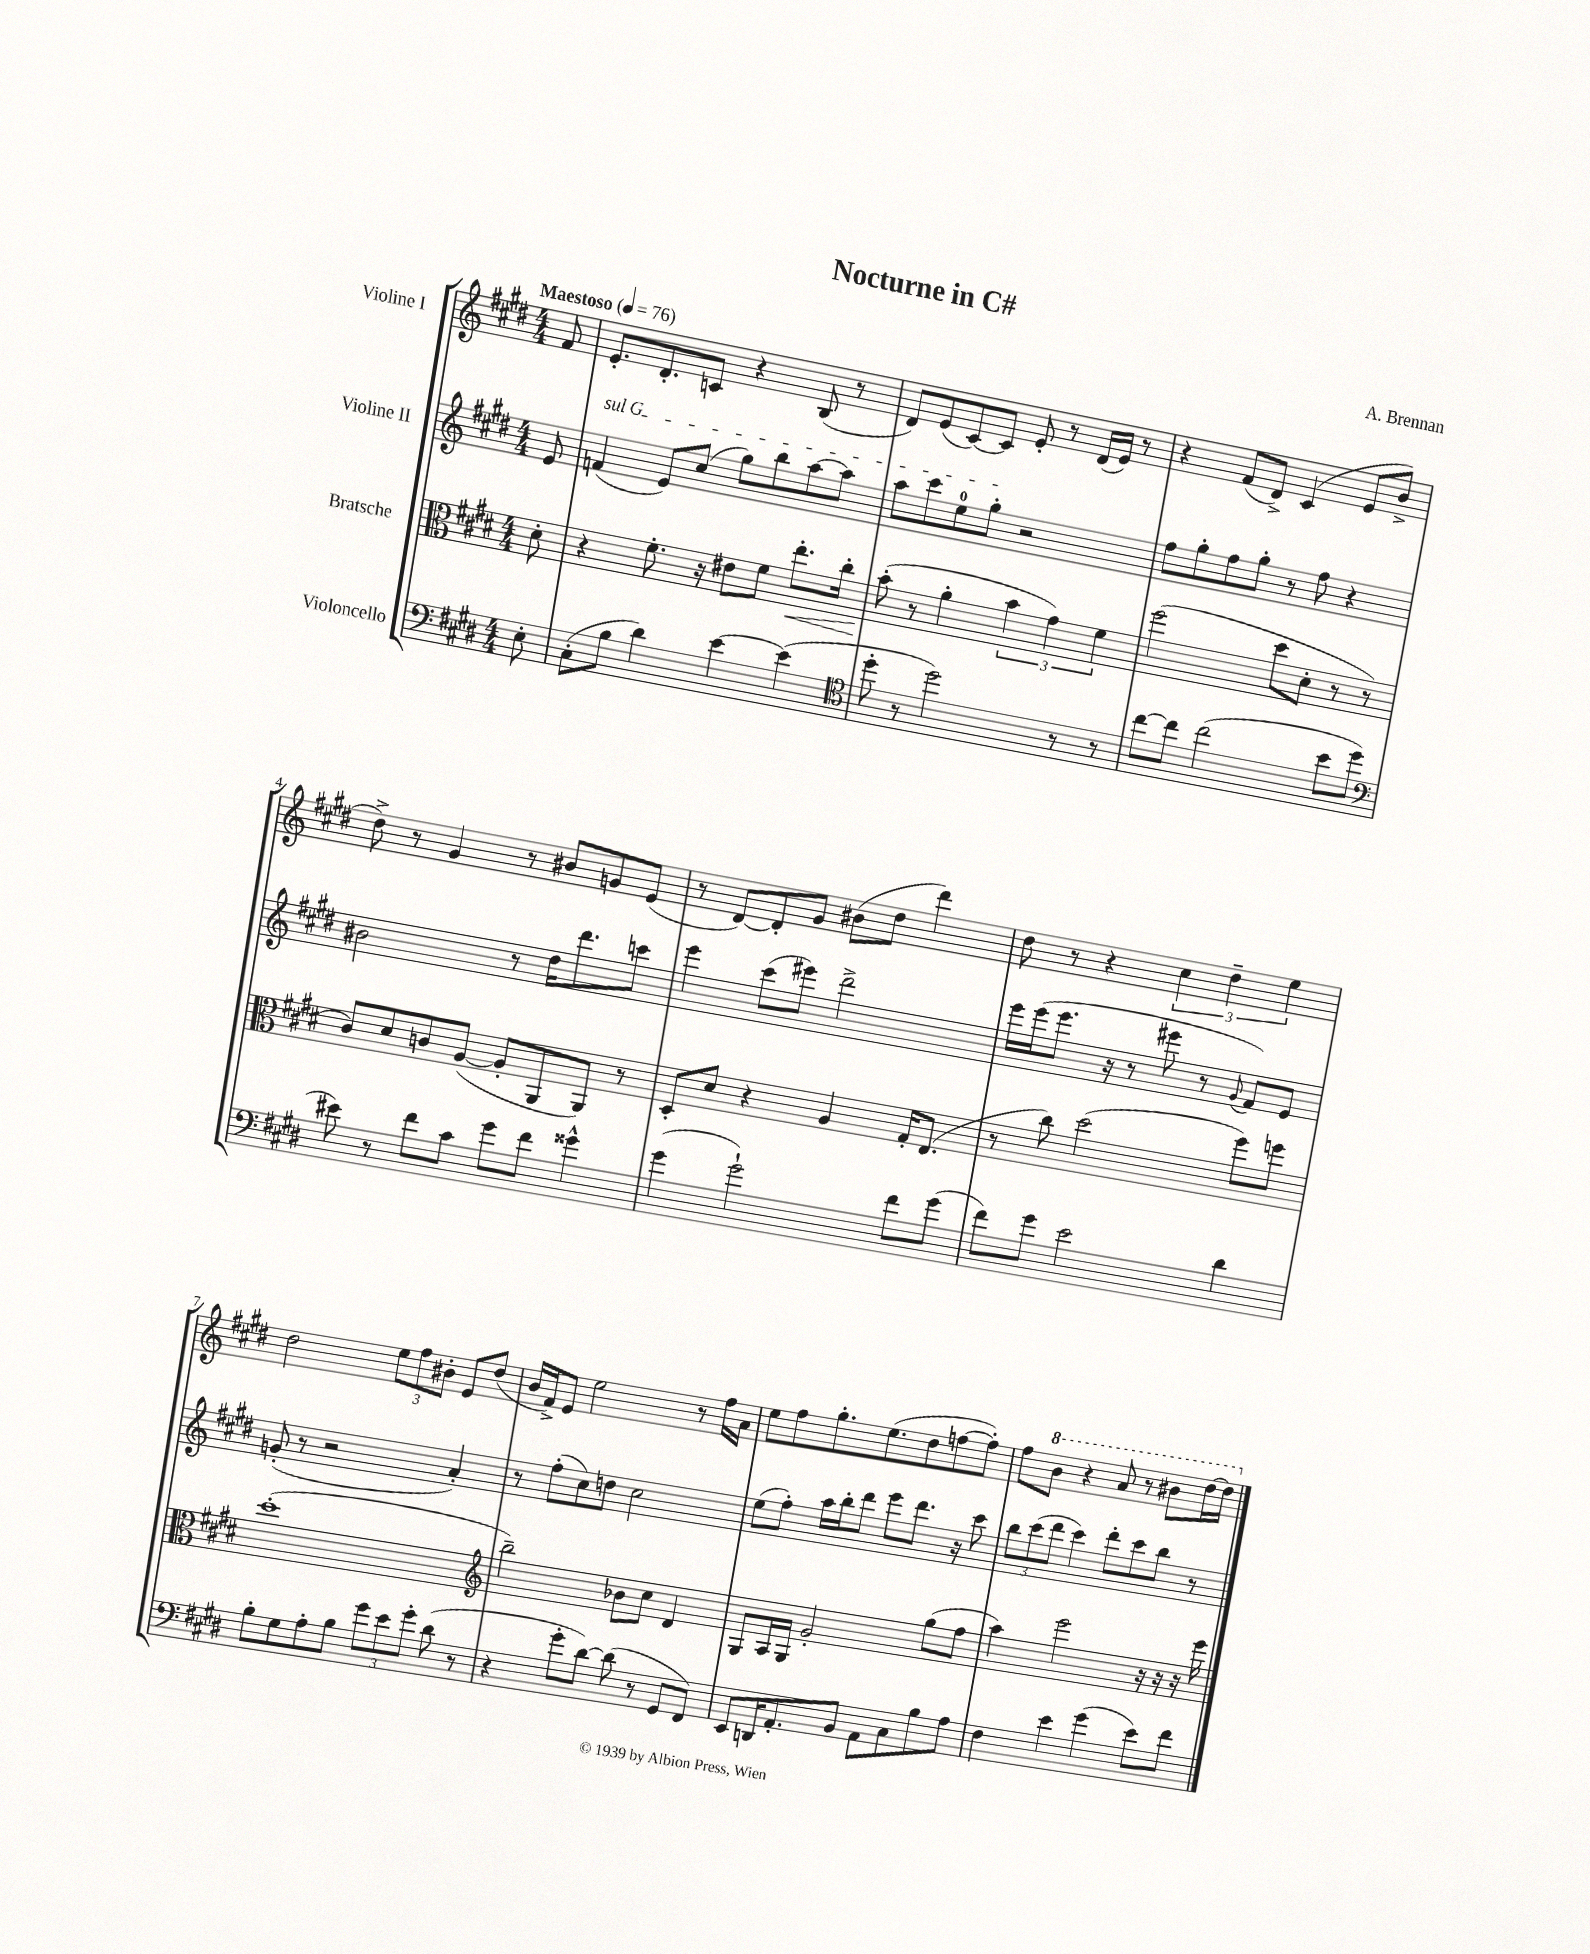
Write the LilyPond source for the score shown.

\header { title = "Nocturne in C#" composer = "A. Brennan" }
<<
\new StaffGroup <<
\new Staff = "s0" \with { instrumentName = "Violine I" } {
    \clef treble \key e \major \numericTimeSignature \time 4/4 \partial 8 \tempo "Maestoso" 4 = 76
    fis'8 |
    e'8.-. dis'8.-. c'8 r4 b8( r8 |
    dis'8) e'8( cis'8~) cis'8 e'8-. r8 dis'16( e'16) r8 |
    r4 fis'8( dis'8->) cis'4( e'8 b'8-> |
    dis''8->) r8 gis'4 r8 bis'8 g'8 e'8( |
    r8 dis'8~) dis'8-. gis'8 bis'8( dis''8 dis'''4) |
    dis''8 r8 r4 \tuplet 3/2 { cis''4 dis''4-- e''4 } |
    dis''2 \tuplet 3/2 { e''8 fis''8 bis'8-. } e'8 dis''8( |
    b'16 fis'16->) e'8 e''2 r8 fis''16 a'16 |
    e''8 fis''8 gis''8.-. e''8.( dis''8 f''8~ f''8-.) |
    fis''8 \ottava #1 b''8 r4 a''8 r8 bis''8 dis'''16~ dis'''16 \ottava #0 \bar "|." |
}
\new Staff = "s1" \with { instrumentName = "Violine II" } {
    \clef treble \key e \major \numericTimeSignature \time 4/4 \partial 8
    e'8 |
    \once \override TextSpanner.bound-details.left.text = \markup { \italic "sul G" } f'4\startTextSpan( e'8) cis''8( gis''8) b''8 a''8~ a''8 |
    a''8 cis'''8 e''8-0 gis''8-.\stopTextSpan r2 |
    fis''8 gis''8-. fis''8 gis''8-. r8 fis''8 r4 |
    bis'2 r8 dis''16 dis'''8. c'''8 |
    e'''4 cis'''8( eis'''8) dis'''2-> |
    e'''16 e'''16( e'''8. r16 r8 eis'''8 r8 \appoggiatura { gis'8 } fis'8) e'8 |
    g'8-.( r8 r2 a'4-.) |
    r8 fis''8-.( cis''8) d''8 cis''2 |
    e''8( fis''8-.) a''16 b''16-. dis'''8 e'''8 dis'''8. r16 cis'''8 |
    \tuplet 3/2 { b''8 cis'''8( dis'''8 } cis'''4) dis'''8-. cis'''8 b''8 r8 \bar "|." |
}
\new Staff = "s2" \with { instrumentName = "Bratsche" } {
    \clef alto \key e \major \numericTimeSignature \time 4/4 \partial 8
    dis'8-. |
    r4 fis'8.-. r16 eis'8 fis'8 e''8.-.\< cis''16-. |
    b'8-.\!( r8 a'4-. \tuplet 3/2 { b'4 gis'4) fis'4 } |
    fis''2( dis''8 dis'8-. r8 r8 |
    cis'8) dis'8 c'8 a8~( a8-. a,8 a,8) r8 |
    dis8-. dis'8 r4 a4 gis16-. e8.( |
    r8 cis''8) dis''2( fis''8) f''8 |
    dis''1-.( |
    \clef treble b''2--) bes'8 cis''8 dis'4 |
    gis8 a16 gis16 gis'2-. gis''8( fis''8 |
    a''4) e'''2 r16 r16 r16 e'''16 \bar "|." |
}
\new Staff = "s3" \with { instrumentName = "Violoncello" } {
    \clef bass \key e \major \numericTimeSignature \time 4/4 \partial 8
    e8-. |
    cis8-.( b8 dis'4) e'4~ e'4( |
    \clef tenor dis''8-. r8 dis''2) r8 r8 |
    cis''8~ cis''8 cis''2( b'8 dis''8 |
    \clef bass eis'8) r8 fis'8 cis'8 gis'8 fis'8 gisis'4-^ |
    gis'4( gis'2-!) fis'8 gis'8( |
    fis'8) gis'8 e'2 dis'4 |
    b8-. gis8 a8-. b8 \tuplet 3/2 { gis'8 e'8 gis'8-. } dis'8( r8 |
    r4 gis'8-. dis'8~) dis'8( r8 gis,8 fis,8) |
    e,8 d,16 a,8.-. b,8 a,8 cis8 b8 a8 |
    fis4 e'4 gis'4( e'8) fis'8 \bar "|." |
}
>>
>>
